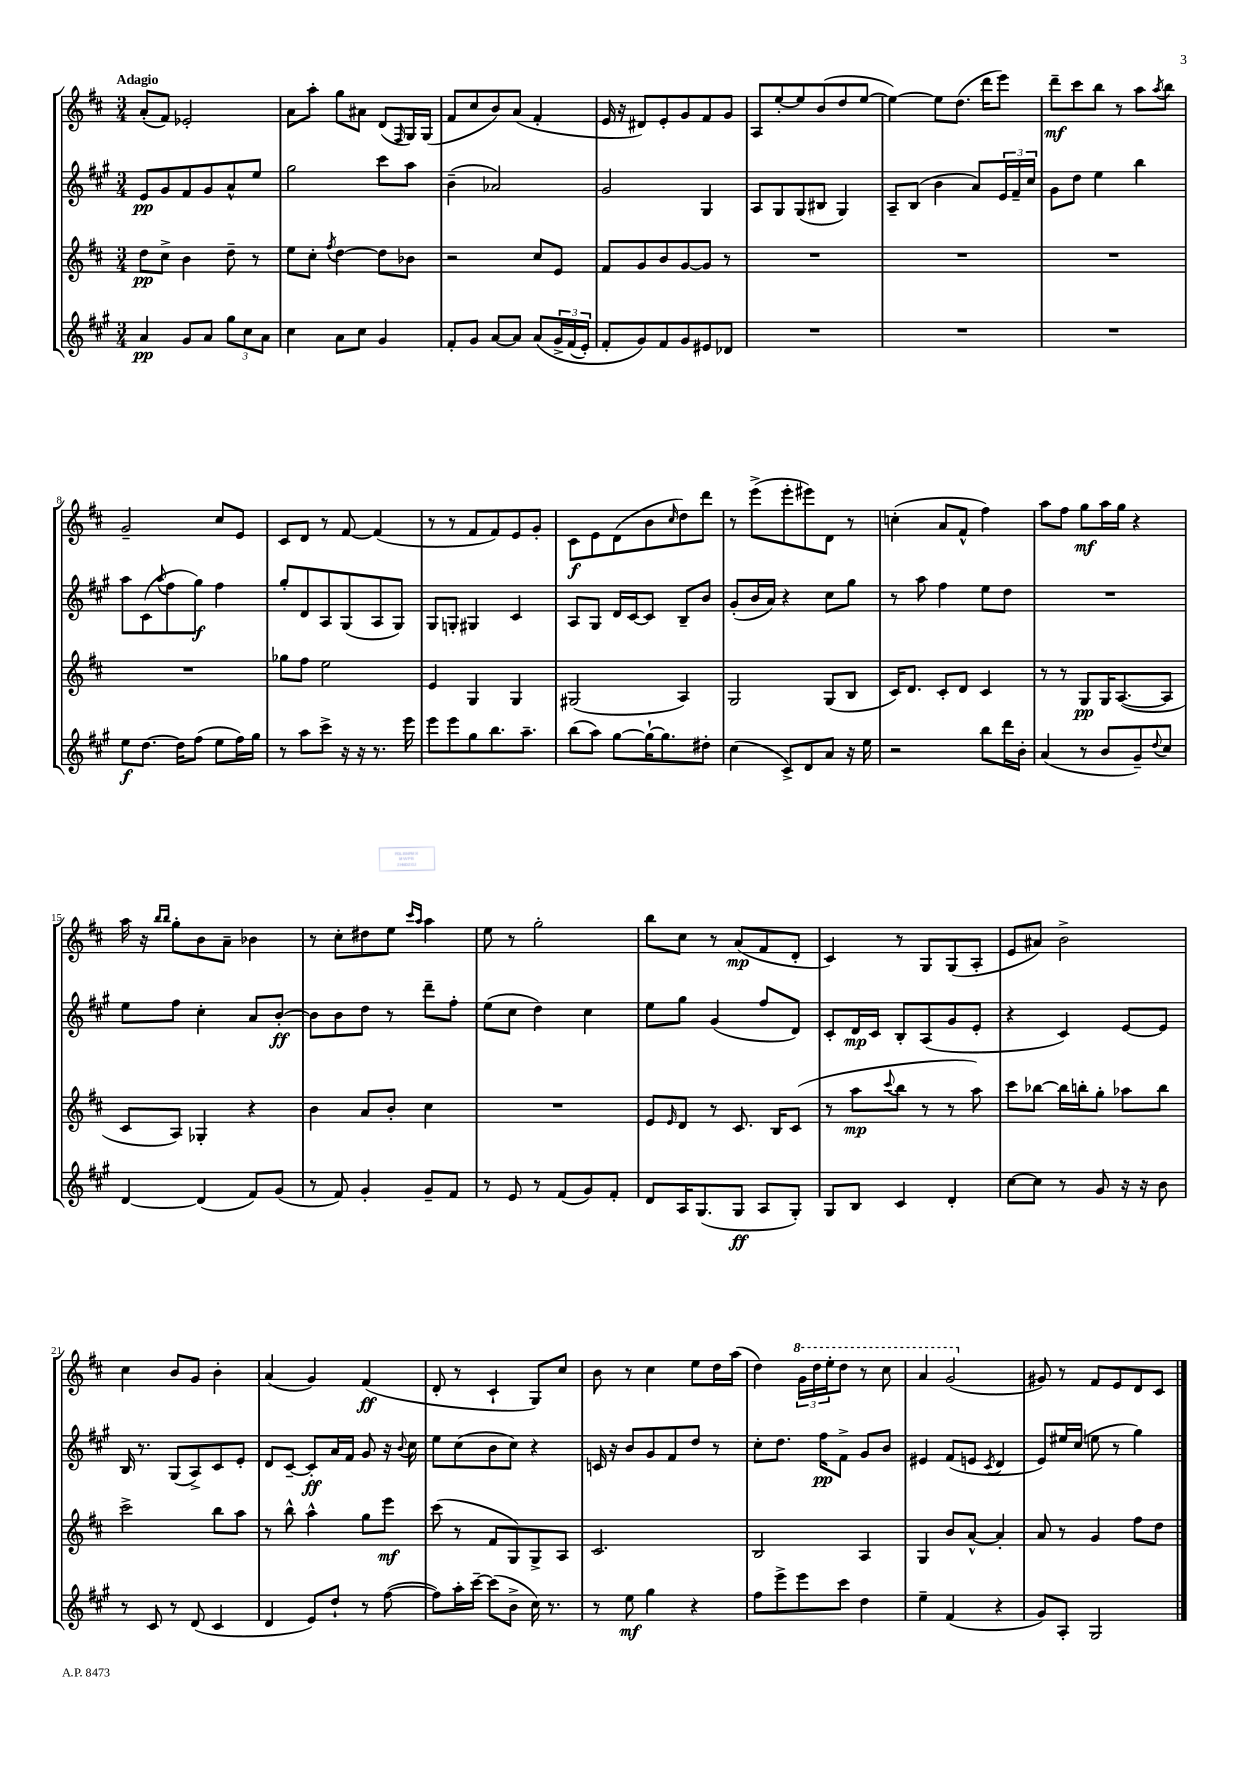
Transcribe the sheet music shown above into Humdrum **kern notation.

**kern	**kern	**kern	**kern
*staff4	*staff3	*staff2	*staff1
*clefG2	*clefG2	*clefG2	*clefG2
*k[f#c#g#]	*k[f#c#]	*k[f#c#g#]	*k[f#c#]
*M3/4	*M3/4	*M3/4	*M3/4
4a	8dd	8e	(8a'
.	8cc#^	8g#	8f#)
8g#	4b	8f#	2e-'
8a	.	8g#	.
12gg#	8dd~	8a^^	.
12cc#	.	.	.
.	8r	8ee	.
12a	.	.	.
=	=	=	=
4cc#	8ee	2gg#	8a
.	8cc#'	.	8aa'
.	8qff#	.	.
8a	[4dd	.	8gg
8cc#	.	.	8a#
4g#	8dd]	8ccc#	(8d
.	.	.	16qqF#
.	8b-	8aa	16G)
.	.	.	(16G
=	=	=	=
8f#'	2r	(4b~	8f#
8g#	.	.	8cc#
[8a	.	2a-)	8b)
8a]	.	.	(8a
&(8a	8cc#	.	4f#'
24g#^	8e	.	.
(24f#	.	.	.
24e')	.	.	.
=	=	=	=
8f#'	8f#	2g#	16e
.	.	.	16r
8g#&)	8g	.	8d#)
8f#	8b	.	8e'
8g#	[8g	.	8g
8e#	8g]	4G#	8f#
8d-	8r	.	8g
=	=	=	=
2.r	2.r	8A	8A
.	.	8G#	[8ee'
.	.	(8G#	8ee]
.	.	8B#	(8b
.	.	4G#)	8dd
.	.	.	[8ee
=	=	=	=
2.r	2.r	8A~	4ee_)
.	.	(8B	.
.	.	4b	8ee]
.	.	.	(8.dd
.	.	8a)	.
.	.	.	16ddd
.	.	24e	8eee)
.	.	24f#~	.
.	.	24cc#	.
=	=	=	=
2.r	2.r	8g#	8ddd~
.	.	8dd	8ccc#
.	.	4ee	8bb
.	.	.	8r
.	.	4bb	8aa
.	.	.	8qaa
.	.	.	8bb
=	=	=	=
8ee	2.r	8aa	2g~
[8.dd	.	(8c#	.
.	.	8qqaa	.
.	.	8ff#	.
16dd]	.	.	.
(8ff#	.	8gg#)	.
8ee	.	4ff#	8cc#
16ff#)	.	.	8e
16gg#	.	.	.
=	=	=	=
8r	8gg-	8gg#'	8c#
8aa	8ff#	8d	8d
8ccc#^	2ee	8A	8r
16r	.	(8G#	[8f#
16r	.	.	.
8.r	.	8A	(4f#]
.	.	8G#)	.
16eee	.	.	.
=	=	=	=
8eee	4e	8G#	8r
8eee	.	8G'	8r
8gg#	4G	4G#	8f#
8.bb	.	.	8f#)
.	4G	4c#	8e
8.aa~	.	.	.
.	.	.	8g'
=	=	=	=
(8bb	(2G#	8A	8c#
8aa)	.	8G#	8e
[8gg#	.	16d	(8d
.	.	[16c#	.
16gg#`_	.	8c#]	8b
8.gg#]	.	.	.
.	.	.	16qqcc#
.	4A)	8B~	8dd)
8dd#'	.	8b	8ddd
=	=	=	=
(4cc#	2G	(8g#'	8r
.	.	16b	(8eee^
.	.	16a)	.
8c#^)	.	4r	8eee'
8d	.	.	8eee#)
8a	(8G	8cc#	8d
16r	8B	8gg#	8r
16ee	.	.	.
=	=	=	=
2r	16c#)	8r	(4cc'
.	8.d	.	.
.	.	8aa	.
.	8c#'	4ff#	8a
.	8d	.	8f#^^
8bb	4c#	8ee	4ff#)
16ddd	.	8dd	.
16b'	.	.	.
=	=	=	=
(4a	8r	2.r	8aa
.	8r	.	8ff#
8r	8G	.	8gg
8b	16G	.	16aa
.	([8.A	.	16gg
8g#~)	.	.	4r
8qqdd	.	.	.
8cc#	8A]	.	.
=	=	=	=
[4d	8c#	8ee	16aa
.	.	.	16r
.	.	.	16qqbb
.	.	.	16qqbb
.	8A)	8ff#	8gg'
(4d]	4G-'	4cc#'	8b
.	.	.	8a~
8f#)	4r	8a	4b-
(8g#	.	[8b'	.
=	=	=	=
8r	4b	8b]	8r
8f#)	.	8b	8cc#'
4g#'	8a	8dd	8dd#
.	8b'	8r	8ee
.	.	.	16qqccc#
.	.	.	16qqaa
8g#~	4cc#	8ddd~	4aa
8f#	.	8ff#'	.
=	=	=	=
8r	2.r	(8ee	8ee
8e	.	8cc#	8r
8r	.	4dd)	2gg'
(8f#	.	.	.
8g#)	.	4cc#	.
8f#'	.	.	.
=	=	=	=
8d	8e	8ee	8bb
.	16qqe	.	.
16A	8d	8gg#	8cc#
(8.G#	.	.	.
.	8r	(4g#	8r
8G#	8.c#	.	(8a
8A	.	8ff#	8f#
.	16B	.	.
8G#')	(8c#	8d)	8d'
=	=	=	=
8G#	8r	8c#'	4c#)
8B	8aa	16d	.
.	.	16c#	.
.	8qqccc#	.	.
4c#	8bb	8B'	8r
.	8r	(8A	8G
4d'	8r	8g#	(8G
.	8aa)	8e'	8A'
=	=	=	=
[8cc#	8ccc#	4r	8e
8cc#]	[8bb-	.	8a#)
8r	16bb-]	4c#)	2b^
.	16bb'	.	.
8g#	8gg'	.	.
16r	8aa-	[8e	.
16r	.	.	.
8b	8bb	8e]	.
=	=	=	=
8r	2ccc#^	16B	4cc#
.	.	8.r	.
8c#	.	.	.
8r	.	(8G#	8b
(8d	.	8A^)	8g
4c#	8bb	8c#	4b'
.	8aa	8e'	.
=	=	=	=
4d	8r	8d	(4a
.	8bb^^	[8c#~	.
8e)	4aa^^	8c#']	4g)
8dd`	.	16a	.
.	.	16f#	.
8r	8gg	8g#	(4f#
([8ff#	8eee	16r	.
.	.	8qqb	.
.	.	16cc#	.
=	=	=	=
8ff#])	(8ccc#	8ee	8d'
16aa'	8r	(8cc#	8r
[16ccc#~	.	.	.
(8ccc#]	8f#	8b	4c#`
8b^	8G)	8cc#)	.
16cc#)	8G^	4r	8G)
8.r	.	.	.
.	8A	.	8cc#
=	=	=	=
8r	2.c#	16c	8b
.	.	16r	.
8ee	.	8b	8r
4gg#	.	8g#	4cc#
.	.	8f#	.
4r	.	8dd	8ee
.	.	8r	16dd
.	.	.	(16aa
=	=	=	=
8ff#	2B	8cc#'	4dd)
8eee^	.	8.dd	.
8eee	.	.	24gg
.	.	.	24ddd
.	.	16ff#	.
.	.	.	24eee'
8ccc#	.	8f#^	8ddd
4dd	4A	8g#	8r
.	.	8b	8ccc#
=	=	=	=
4ee~	4G	4e#	4aa
(4f#	8b	(8f#	(2gg
.	[8a^^	8e	.
.	.	8qc#	.
4r	4a']	4d	.
=	=	=	=
8g#)	8a	8e)	8g#)
8A'	8r	16ee#	8r
.	.	(16cc#	.
2G#	4g	8ee	8f#
.	.	8r	8e
.	8ff#	4gg#)	8d
.	8dd	.	8c#
==	==	==	==
*-	*-	*-	*-
